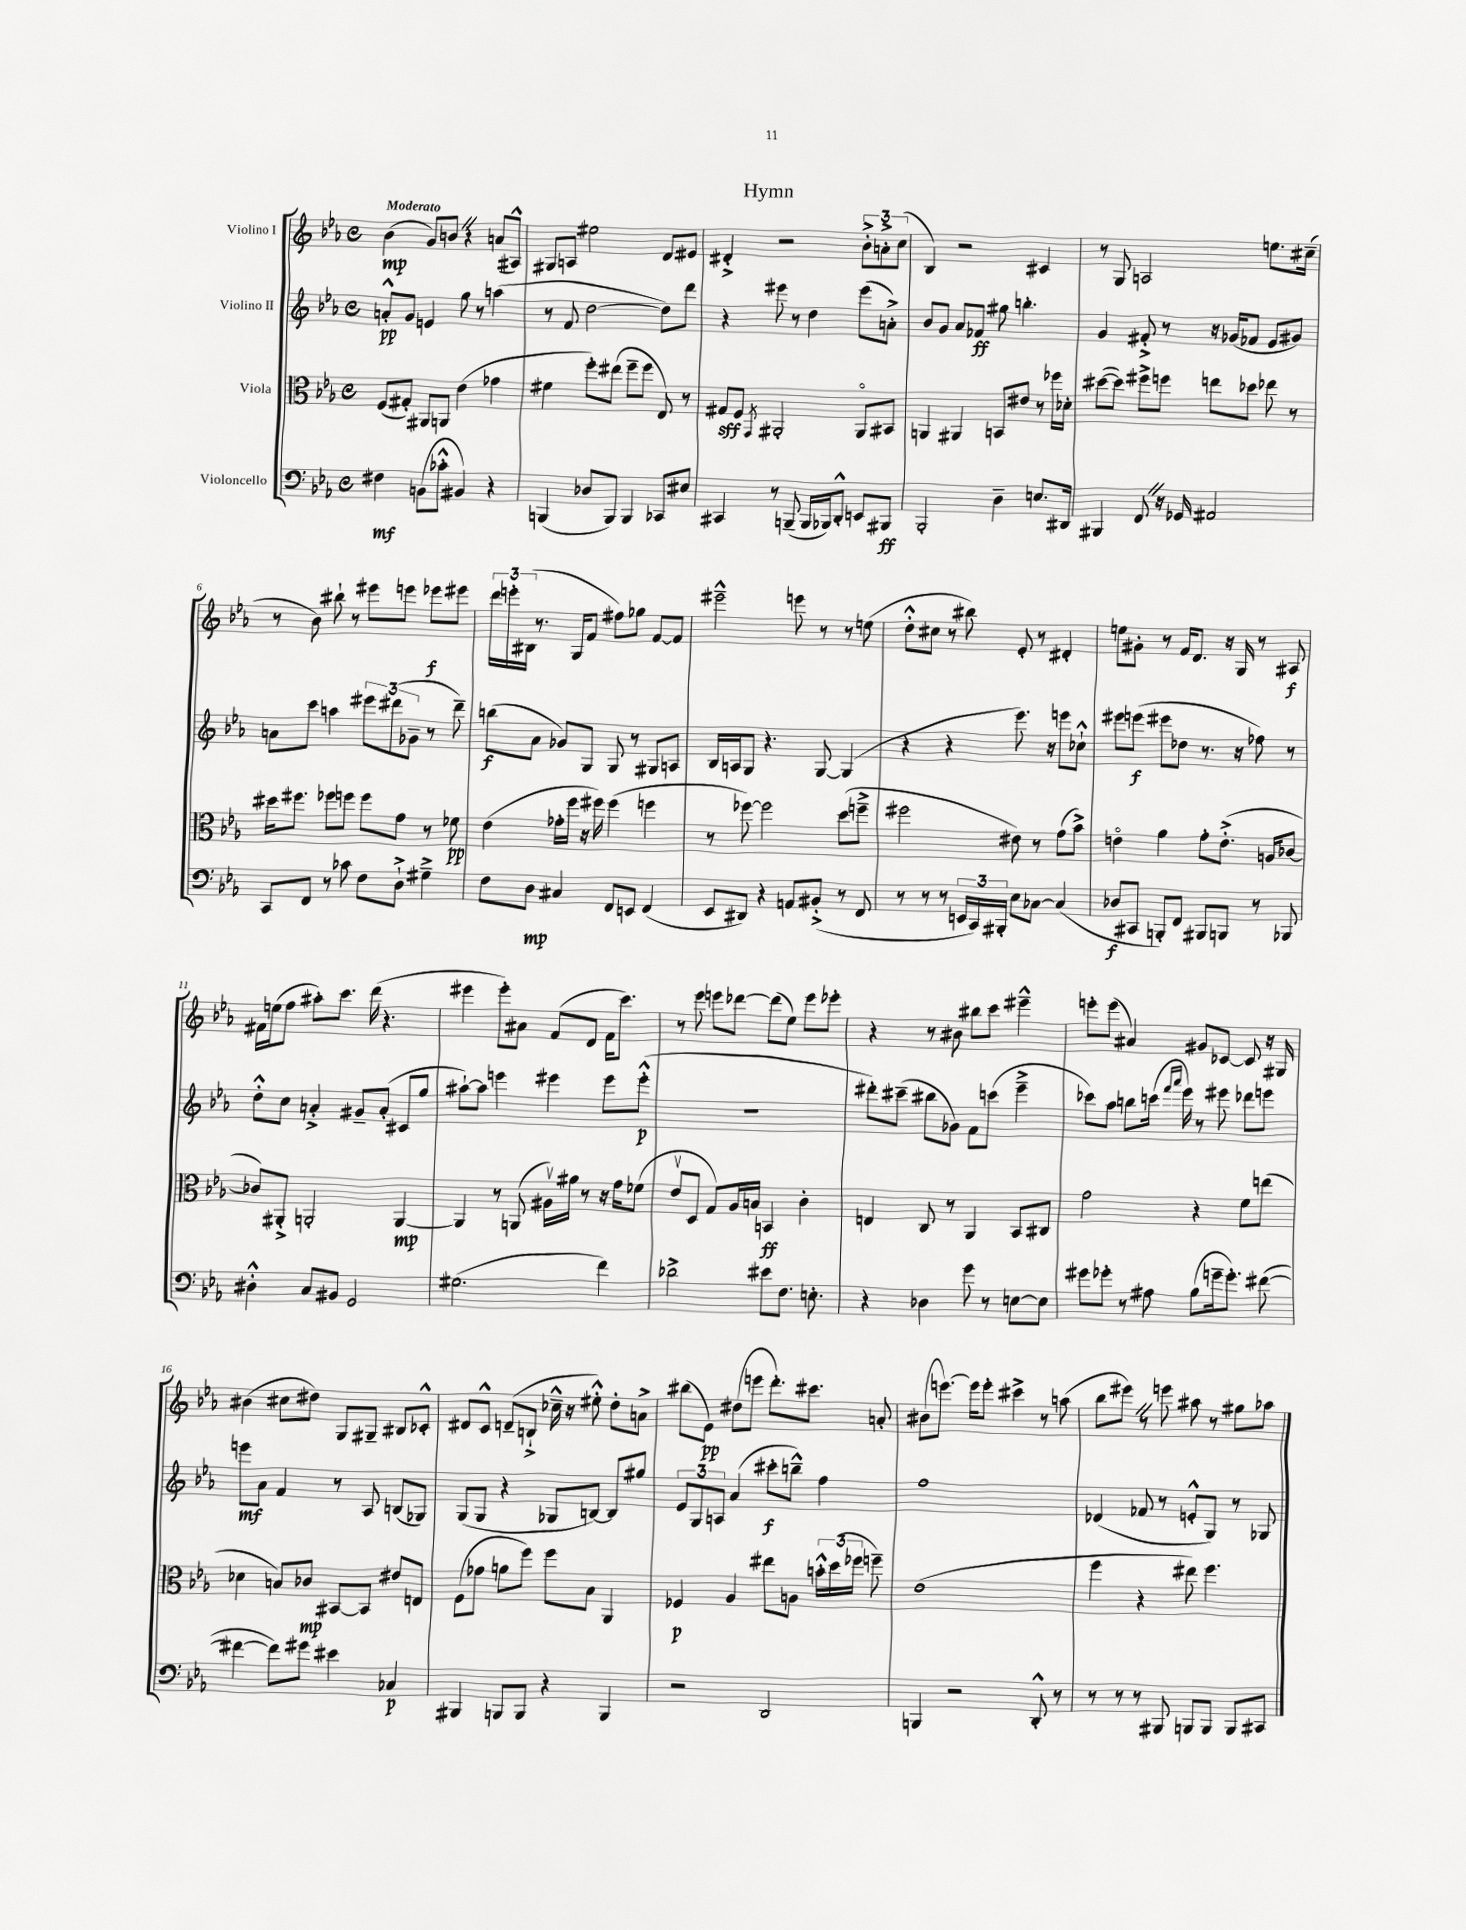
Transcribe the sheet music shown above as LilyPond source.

\header { title = "Hymn" }
<<
\new StaffGroup <<
\new Staff = "s0" \with { instrumentName = "Violino I" } {
    \clef treble \key ees \major \defaultTimeSignature \time 4/4 \tempo "Moderato"
    \autoBeamOff bes'4\mp( g'8[) b'8] \once \override BreathingSign.text = \markup { \musicglyph "scripts.caesura.straight" } \breathe r4 a'8[( ais8]-^) |
    gis8[ a8] eis''2 d'8[ eis'8] |
    dis'4-.-> r2 \tuplet 3/2 { bes'8[-.-> a'8-.-> c''8]( } |
    bes4) r2 cis'4 |
    r8 g8 a2 e''8.[ cis''16]--( |
    r8 bes'8) bis''8-! r8 eis'''8[ e'''8] ees'''8[\f eis'''8] |
    \tuplet 3/2 { d'''16[ e'''16-. bis16]( } r8. g16[ f'8] fis''8[) ges''8] f'8[~ f'8] |
    eis'''2---^ e'''8 r8 r8 e''8( |
    d''8[-.-^ cis''8] r8 bis''8) ees'8-. r8 dis'4-. |
    e''8[ gis'8]-. r8 f'16[ d'8.] r16 g16 r8 ais8\f |
    fis'16[ e''16( f''8] ais''8[-.) c'''8.] d'''16( r4. |
    eis'''4 eis'''8[-.) ais'8] f'8[( d'8] f'16[ c'''8.]) |
    r8 ees'''8 e'''8[ des'''8]~ des'''8[( ees''8]) e'''8[ ees'''8]-. |
    r4 r8 bis'8 bis''8[ c'''8] eis'''4---^ |
    e'''8[-. e'''8]( ais'4) gis'8[ ces'8]~ ces'8 r16 gis16 |
    bis'4( cis''8[ dis''8]) g8[ gis8]-- bis8[ ces'8]-.-^ |
    dis'8[ c'8]-^ d'8[--( b8]-!-> ces''16---^ r16 eis''8-.-^) d''8[-. a'8]-> |
    bis''8[( ees'8]\pp) dis''8[( e'''8] d'''8.[-.) cis'''8.] a'8-. |
    bis'8[( e'''8.]~) e'''16[ e'''8]-. cis'''4-> r8 a''8( |
    bes''8[ eis'''8]) \once \override BreathingSign.text = \markup { \musicglyph "scripts.caesura.straight" } \breathe r8 e'''8 ais''8 r8 gis''8[ aes''8] \bar "|." |
}
\new Staff = "s1" \with { instrumentName = "Violino II" } {
    \clef treble \key ees \major \defaultTimeSignature \time 4/4
    \autoBeamOff a'8[-.-^\pp g'8] e'4 g''8 r8 a''4( |
    r8 f'8 d''2~ d''8[) d'''8] |
    r4 eis'''8 r8 d''4 eis'''8[( a'8]-.->) |
    bes'8[ g'8] aes'8[ fes'8]\ff gis''8 b''4.-. |
    g'4 fis'8-.-> r8 r16 ges'16[( fes'8] ees'8[ gis'8]) |
    a'8[ c'''8] a''4 \tuplet 3/2 { eis'''8[ dis'''8( ges'8]-- } r8 dis'''8--) |
    b''8[\f( aes'8] ges'8[) g8] g8 r8 gis8[ a8] |
    bes16[ a16 g8] r4. g8~ g4( |
    r4 r4 ees'''8.) r16 e'''8[ ces''8]-!-^ |
    eis'''8[ e'''8]\f( eis'''8[ des''8] r8. r16 fes''8) r8 |
    d''8[-.-^ c''8] a'4-.-> gis'8[-- a'8]-.( cis'8[ g''8] |
    ais''8[~-!) ais''8] e'''4 eis'''4 eis'''8[ eis'''8]-.-^\p( |
    R1 |
    dis'''8[-.) cis'''8]--( bis''8[ ges'8]) f'8[ c'''8]( ees'''4---> |
    ces'''8[) aes''8] b''8[ c'''16]( \grace { f'''16[ aes'''16] } ees'''16) r8 eis'''8 des'''8[ e'''8] |
    e'''8[\mf aes'8] f'4 r8 aes8 b8[( ges8]) |
    g8[( g8] r4 ges8[ b8]~) b8[ gis''8] |
    \tuplet 3/2 { ees'8[ g8 a8] } aes'4( cis'''8[-.\f b''8]---^) f''4 |
    f''1 |
    des'4( fes'8 r8 e'8[-.-^ g8]) r8 ges8 \bar "|." |
}
\new Staff = "s2" \with { instrumentName = "Viola" } {
    \clef alto \key ees \major \defaultTimeSignature \time 4/4
    \autoBeamOff f8[( gis8]-.) ais,8[ a,8] ees'4( ges'4 |
    fis'4 f''8[-.) eis''8]( f''8[-- f''8] ees8) r8 |
    gis8[\sff f8] \acciaccatura { g,8 } ais,2-. ais,8[\flageolet bis,8] |
    a,4 ais,4 b,8[ eis'8] r8 fes''16[ des'16]-. |
    dis''8[~( dis''8]) fis''8[-> f''8] e''8[ des''8] ees''8 r8 |
    dis''16[ fis''8.] fes''8[ f''8] f''8[ g'8] r8 fes'8\pp |
    ees'4( ges'16[-. f''16] r16 fis''16) fis''4( f''4 |
    r8 fes''8~) fes''2 d''8[( f''8]---> |
    fis''2 eis'8) r8 g'8[( bes'8]->) |
    e'4\flageolet aes'4 g'8[-. e'8.]-.->( a16[ ces'8]~ |
    ces'8[) ais,8]-.-> a,2-. a,4~\mp |
    a,4 r8 a,8( ais16[\upbow) ais'16] r8 r16 g'16[ fes'8]( |
    ees'8[\upbow d8] g8[) aes16 b16] b,4\ff c'4-. |
    e4 c8 r8 aes,4 bes,8[ cis8] |
    g'2 r4 f'8[ e''8]( |
    des'4 b8[) ces'8]\mp bis,8[~ bis,8] eis'8[ e8] |
    f8[( ges'8] a'8[ f''8]) f''8[ bes8] aes,4 |
    fes4\p aes4 eis''8[ a8] \tuplet 3/2 { b'16[-.-^ d''16( fes''16] } f''8--) |
    ees'1( |
    f''4 r4 eis''8) f''4. \bar "|." |
}
\new Staff = "s3" \with { instrumentName = "Violoncello" } {
    \clef bass \key ees \major \defaultTimeSignature \time 4/4
    \autoBeamOff fis4\mf b,8[( ces'8]-.-^ bis,4) r4 |
    b,,4( des8[ b,,8]) b,,4 ces,8[ eis8] |
    cis,4 r8 b,,8--( b,,16[ bes,,16) d,8]-.-^ e,8[ bis,,8]\ff |
    bes,,2-. d4-- e8.[ dis,16] |
    bis,,4 f,8 \once \override BreathingSign.text = \markup { \musicglyph "scripts.caesura.straight" } \breathe r16 ges,16 ais,2 |
    c,8[ f,8] r8 ces'8 f8[ d8]-!-> gis4---> |
    f8[ d8]\mp cis4 f,8[ e,8] f,4( |
    ees,8[ dis,8]) r4 a,8[ bis,8]-.->( r8 f,8 |
    r8 r8 r8 \tuplet 3/2 { e,16[ c,16) bis,,16]-. } ees8[ ces8]~ ces4( |
    des8[\f cis,8] b,,8[-.) f,8] bis,,8[ b,,8] r8 bes,,8 |
    dis4-.-^ c8[ bis,8] g,2 |
    gis2.( f'4) |
    des'2-> eis'8[ f8.] e8.-. |
    r4 des4 g'8 r8 e8[~ e8] |
    gis'8[ ges'8]-. r8 ais8 bes8[( g'16-- g'8.]-.) fis'8~( |
    fis'4~ fis'8[) gis'8] eis'4 ces4\p |
    bis,,4 b,,8[ b,,8] r4 b,,4 |
    r2 d,2 |
    b,,4 r2 d,8-.-^ r8 |
    r8 r8 r8 bis,,8 b,,8[ b,,8] b,,8[ cis,8] \bar "|." |
}
>>
>>
